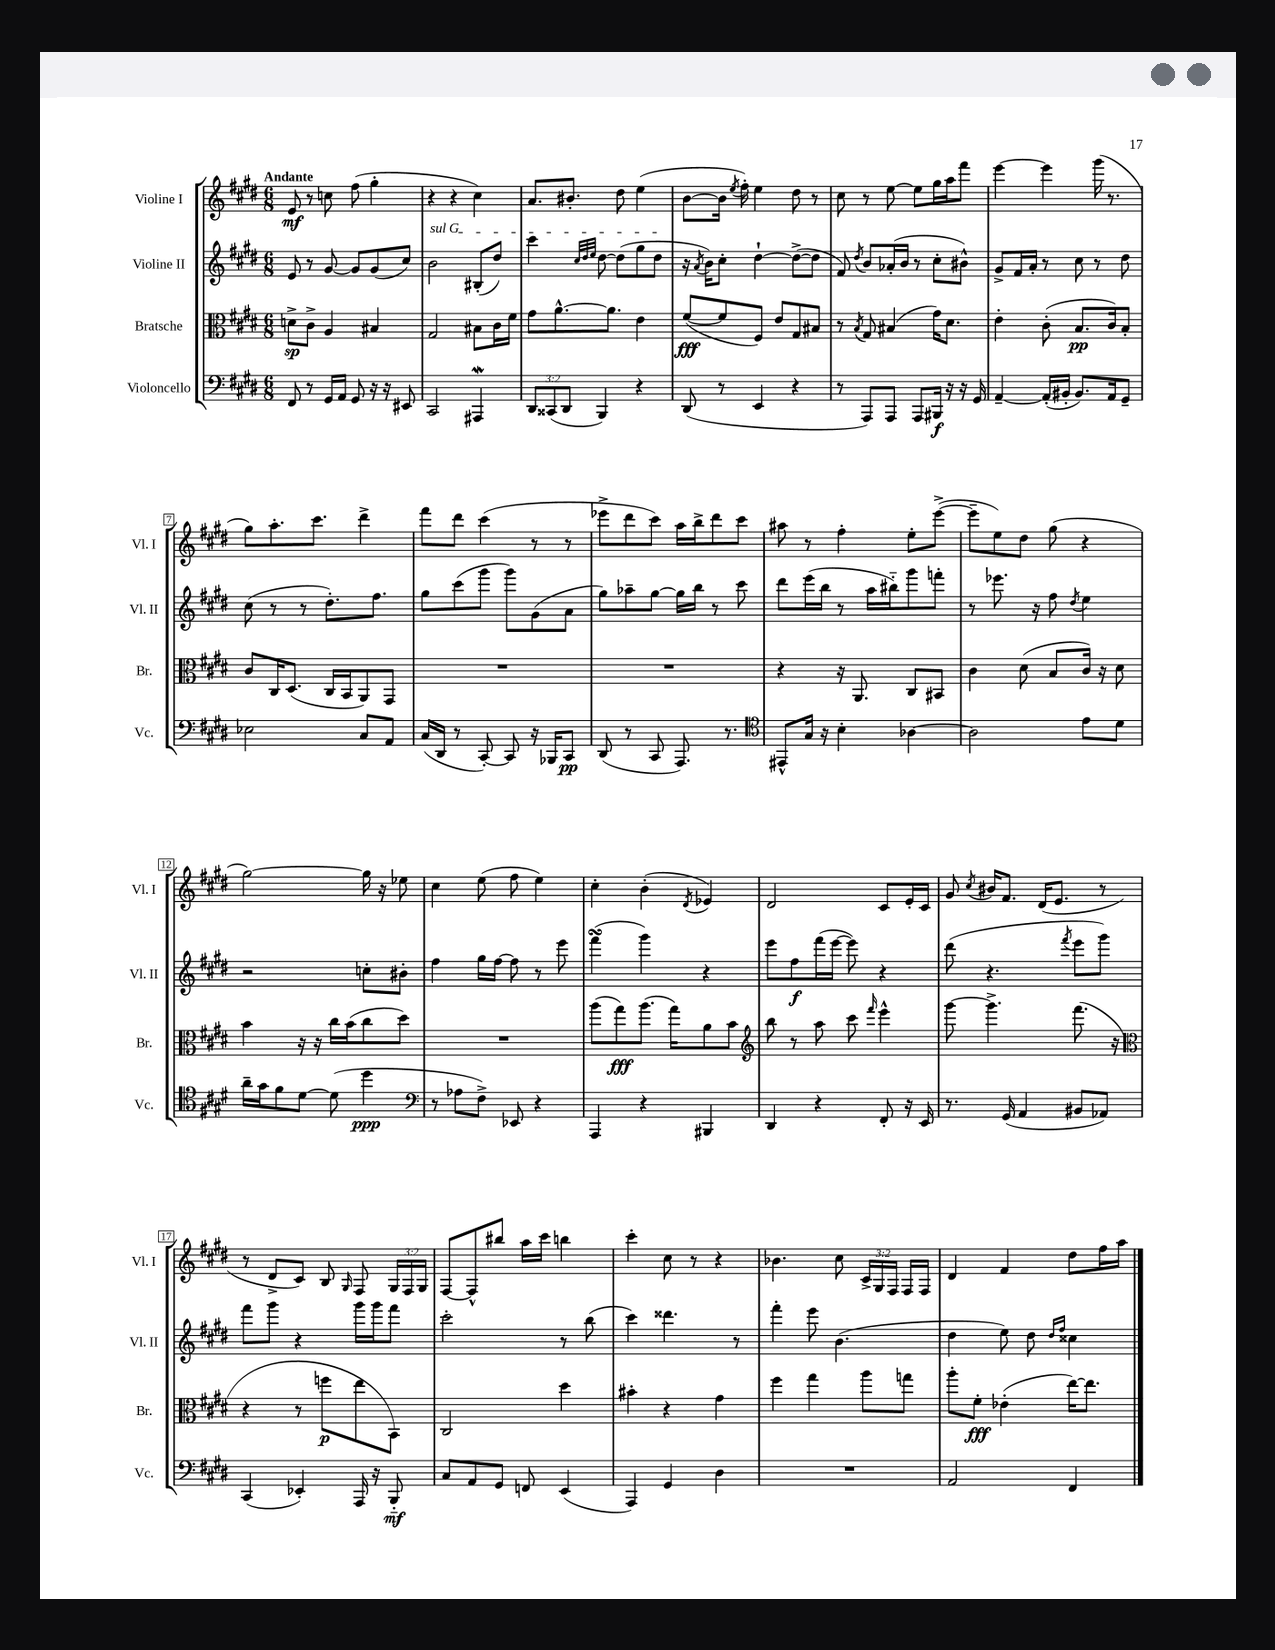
<<
\new StaffGroup <<
\new Staff = "s0" \with { instrumentName = "Violine I" shortInstrumentName = "Vl. I" } {
    \clef treble \key e \major \numericTimeSignature \time 6/8 \override Staff.TupletNumber.text = #tuplet-number::calc-fraction-text \tempo "Andante"
    \autoBeamOff e'8\mf r8 c''8 fis''8( gis''4-. |
    r4 r4 cis''4) |
    a'8.[ bis'8.]-. dis''8 e''4( |
    b'8[~ b'16] \acciaccatura { e''8 } fis''16-.) e''4 dis''8 r8 |
    cis''8 r8 e''8~ e''8[ gis''16 a''16 fis'''8] |
    e'''4~ e'''4 gis'''16( r8. |
    gis''8[) a''8.-. cis'''8.] dis'''4-> |
    fis'''8[ dis'''8] cis'''4( r8 r8 |
    ees'''8[-> dis'''8 cis'''8]) a''16[ b''16-> dis'''8 cis'''8] |
    ais''8 r8 fis''4-. e''8[-. e'''8]~->( |
    e'''8[-- e''8) dis''8] gis''8( r4 |
    gis''2~) gis''16 r16 ees''8 |
    cis''4 e''8( fis''8 e''4) |
    cis''4-. b'4-.( \acciaccatura { dis'8 } ees'4) |
    dis'2 cis'8[ e'16-. cis'16] |
    gis'8 \acciaccatura { cis''8 } bis'16[ fis'8.] dis'16[( e'8.] r8 |
    r8 dis'8[-> cis'8]) b8 \grace { gis16 } fis8 \tuplet 3/2 { gis16[ fis16 gis16] } |
    fis8[~ fis8-^ bis''8] a''16[ cis'''16] b''4 |
    cis'''4-. cis''8 r8 r4 |
    bes'4. cis''8 \tuplet 3/2 { cis'16[-> gis16 fis16] } fis16[ fis16] |
    dis'4 fis'4 dis''8[ fis''16 a''16] \bar "|." |
}
\new Staff = "s1" \with { instrumentName = "Violine II" shortInstrumentName = "Vl. II" } {
    \clef treble \key e \major \numericTimeSignature \time 6/8
    \autoBeamOff e'8 r8 gis'8~ gis'8[ gis'8( cis''8]) |
    \once \override TextSpanner.bound-details.left.text = \markup { \italic "sul G" } b'2\startTextSpan bis8[-.( dis''8]) |
    cis'''4 \grace { cis''32[ dis''32 e''32] } dis''8~ dis''8[( gis''8 dis''8]\stopTextSpan |
    r16 \acciaccatura { a'8 } b'16[) cis''8]-. dis''4~-! dis''8[~->( dis''8] |
    fis'8) \acciaccatura { dis''8 } b'8[ aes'16-.( b'16] r8 cis''8[-. bis'8]-^) |
    gis'8[-> fis'16 a'16]-. r8 cis''8 r8 dis''8 |
    cis''8( r8 r8 dis''8.[-.) fis''8.] |
    gis''8[ cis'''8( gis'''8] gis'''8[) gis'8( a'8] |
    gis''8[) aes''8-- gis''8]~ gis''16[ b''16] r8 cis'''8 |
    dis'''8[ e'''16( b''16] r8 a''16[ bis''16-_) gis'''8 f'''8]-. |
    r8 ees'''8. r16 fis''8 \acciaccatura { dis''8 } e''4 |
    r2 c''8[-. bis'8]-. |
    fis''4 gis''16[ fis''16]~ fis''8 r8 e'''8 |
    fis'''4\turn( gis'''4) r4 |
    e'''8[ fis''8\f fis'''16( e'''16]~ e'''8) r4 |
    dis'''8( r4. \acciaccatura { fis'''8 } e'''8[ gis'''8]) |
    fis'''8[ gis'''8] r4 gis'''16[ gis'''16 fis'''8] |
    cis'''2-. r8 b''8( |
    cis'''4) disis'''4. r8 |
    fis'''4-. e'''8 b'4.( |
    dis''4 e''8) dis''8 \grace { dis''16[ fis''16] } cisis''4 \bar "|." |
}
\new Staff = "s2" \with { instrumentName = "Bratsche" shortInstrumentName = "Br." } {
    \clef alto \key e \major \numericTimeSignature \time 6/8
    \autoBeamOff d'8[->\sp cis'8]-> a4 bis4 |
    gis2 bis8[ cis'16 fis'16] |
    gis'8[ a'8.~-^ a'8.] e'4 |
    fis'8[~\fff( fis'8 fis8]) e'8[ gis8 bis8] |
    r8 \acciaccatura { b8 } gis8 bis4( gis'16[) dis'8.] |
    e'4-. cis'8-.( b8.[\pp cis'16) b8]-. |
    cis'8[ cis16 dis8.]( cis16[ b,16 a,8) gis,8] |
    R2. |
    R2. |
    r4 r16 a,8. cis8[ bis,8] |
    cis'4 dis'8( b8[ cis'16]) r16 dis'8 |
    b'4 r16 r16 cis''16[ b'16( cis''8 dis''8]) |
    R2. |
    a''8[( gis''8\fff) a''8.]( gis''16[) a'8 b'8] |
    \clef treble b''8 r8 a''8 cis'''8 \grace { fis'''16 } e'''4-^ |
    gis'''8~ gis'''4.-> fis'''8.( r16 |
    \clef alto r4 r8 f''8[\p e''8 b,8]) |
    cis2 dis''4 |
    bis'4-. r4 gis'4 |
    fis''4 gis''4 a''8[ g''8] |
    a''8[-. fis'8]-.\fff ees'4-.( e''16[~) e''8.] \bar "|." |
}
\new Staff = "s3" \with { instrumentName = "Violoncello" shortInstrumentName = "Vc." } {
    \clef bass \key e \major \numericTimeSignature \time 6/8 \override Staff.TupletNumber.text = #tuplet-number::calc-fraction-text
    \autoBeamOff fis,8 r8 gis,16[ a,16] gis,8 r16 r16 eis,8 |
    cis,2 ais,,4\mordent |
    \tuplet 3/2 { dis,8[ cisis,8( dis,8] } b,,4) r4 |
    dis,8( r8 e,4 r4 |
    r8 a,,8[) a,,8] a,,8[ bis,,16]\f r16 r16 gis,16 |
    a,4~-- a,16[-.( bis,16]-. bis,8.[) a,16 gis,8]-- |
    ees2 cis8[ a,8] |
    cis16[( dis,16] r8 cis,8~-.) cis,8 r16 bes,,16[ cis,8]\pp |
    dis,8( r8 cis,8 a,,8.) r8. |
    \clef tenor eis,8[-^ gis16] r16 b4-. aes4~ |
    aes2 e'8[ dis'8] |
    a'16[-- gis'16 fis'8 dis'8]~ dis'8( dis''4\ppp |
    \clef bass r8 aes8[ fis8]->) ees,8 r4 |
    a,,4 r4 bis,,4 |
    dis,4 r4 fis,8-. r16 e,16 |
    r8. gis,16( a,4 bis,8[ aes,8]) |
    cis,4( ees,4-.) a,,16 r16 b,,8-_\mf |
    cis8[ a,8 gis,8] f,8 e,4( |
    a,,4) gis,4 dis4 |
    R2. |
    a,2 fis,4 \bar "|." |
}
>>
>>
\layout { \context { \Score \override BarNumber.stencil = #(make-stencil-boxer 0.1 0.3 ly:text-interface::print) } }
